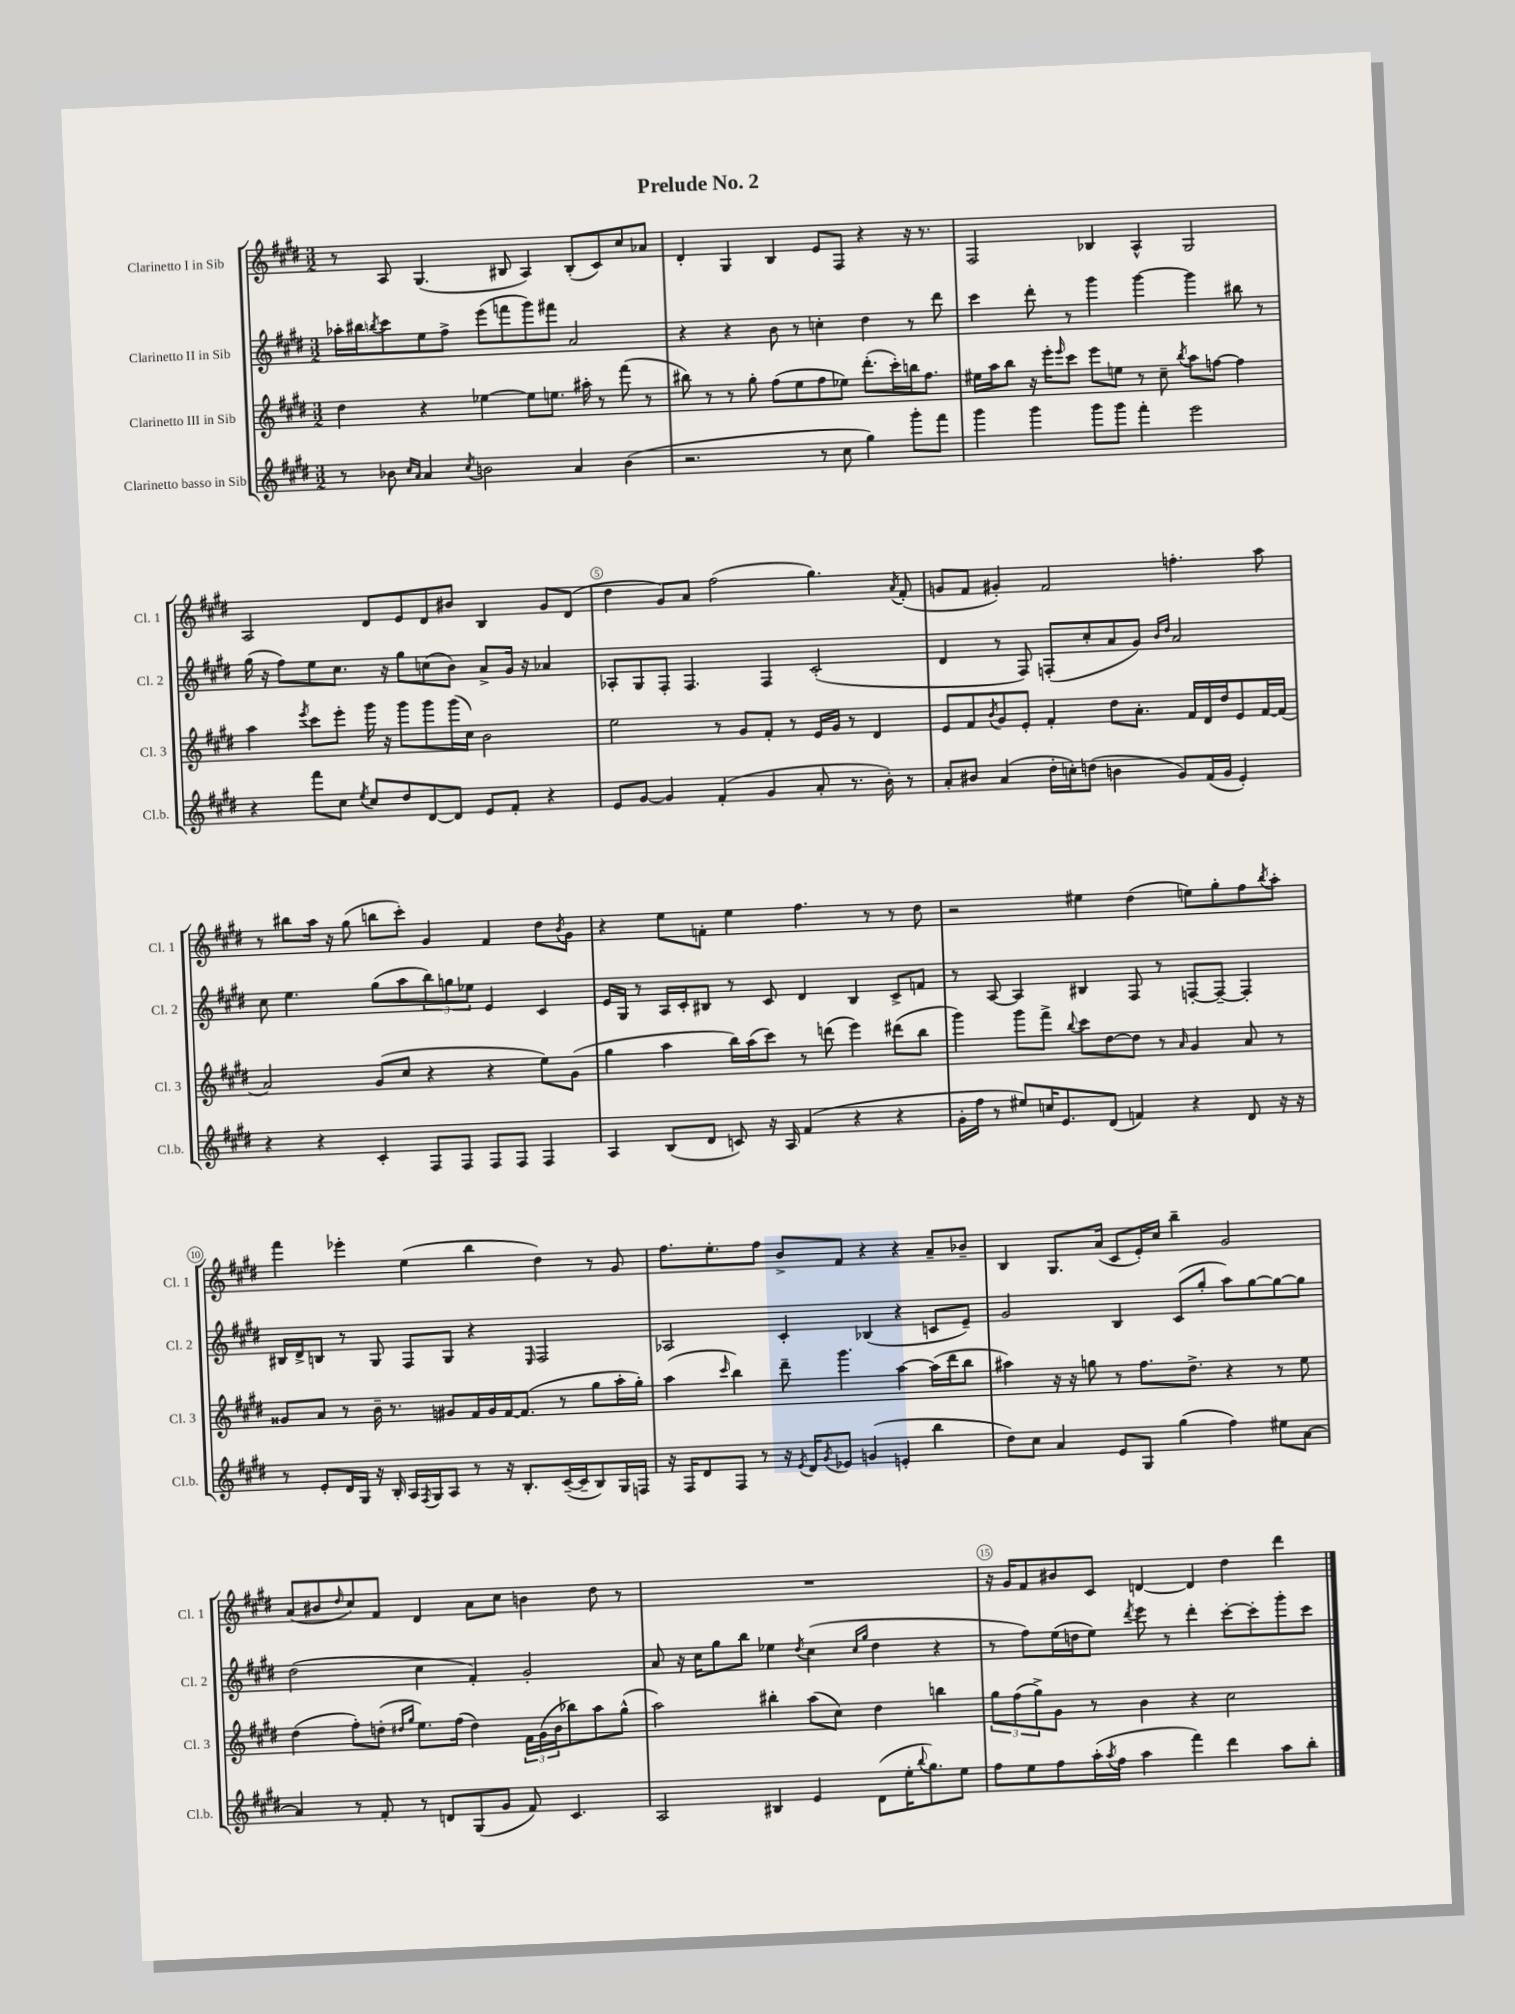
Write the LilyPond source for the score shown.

\header { title = "Prelude No. 2" }
<<
\new StaffGroup <<
\new Staff = "s0" \with { instrumentName = "Clarinetto I in Sib" shortInstrumentName = "Cl. 1" } {
    \clef treble \key e \major \numericTimeSignature \time 3/2
    r8 a8 gis4.( bis8 a4) bis8-.( cis'8) cis''8 aes'8 |
    dis'4-. gis4 b4 e'8 fis8 r4 r16 r8. |
    fis2 bes4 a4-^ gis2 |
    a2 dis'8 e'8 dis'8 bis'8 b4 gis'8 dis'8( |
    dis''4 gis'8) a'8 fis''2( gis''4.) \acciaccatura { a'8 } fis'8-.( |
    g'8 fis'8 gis'4-.) fis'2 f''4.-. a''8 |
    r8 bis''8 a''16 r16 gis''8( b''8 cis'''8-.) gis'4 fis'4 dis''8 \acciaccatura { b'8 } gis'8 |
    r4 e''8 f'8-. e''4 fis''4. r8 r8 dis''8 |
    r2 eis''4 dis''4( e''8) gis''8-. fis''8 \acciaccatura { b''8 } a''8-. |
    fis'''4 ees'''4-. e''4( b''4 dis''4) r8 gis'8 |
    fis''8. e''8.-. fis''8 b'8-> fis'8 r4 r4 a'8-- bes'8-- |
    b4 gis8. a'16( cis'8 e'16-.) cis''16 b''4-- gis'2 |
    a'8( bis'8 \grace { dis''16 } cis''8) fis'8 dis'4 a'8 cis''8 b'4 dis''8 r8 |
    R1. |
    r16 gis'16 fis'8 bis'8 cis'8 d'4~ d'4 dis''4 dis'''4 \bar "|." |
}
\new Staff = "s1" \with { instrumentName = "Clarinetto II in Sib" shortInstrumentName = "Cl. 2" } {
    \clef treble \key e \major \numericTimeSignature \time 3/2
    aes''16-. bis''16 \acciaccatura { b''8 } cis'''8 e''8 fis''8-> e'''8( f'''8 gis'''8) fis'''8 a'2 |
    r4 r4 b'8 r8 c''4-. dis''4 r8 dis'''8 |
    cis'''4 dis'''8-. r8 gis'''4 gis'''4~ gis'''4 bis''8 r8 |
    gis''16( r16 fis''8) e''8 cis''8. r16 gis''8 c''8( b'8) a'8-> gis'16 r16 aes'4 |
    aes8-. gis8 fis8-. fis4. fis4 cis'2-.( |
    dis'4 r8 fis8) f8-.( cis''8-. a'8 gis'8) \grace { b'16 dis''16 } a'2 |
    cis''8 e''4. gis''8( a''8 \tuplet 3/2 { b''8) g''8 ees''8 } e'4 cis'4 |
    e'16 gis16 r8 a16 cis'16-. bis8 r8 cis'8 dis'4 bis4 cis'8-> f'8 |
    r8 a8~ a4 bis4 fis8 r8 f8~-. f8~-- f4-. |
    bis16 dis'16-> b8 r8 gis8 fis8 gis8 r4 \grace { e16 } fis2 |
    aes2 cis'4-. bes4( r4 c'8 e'8--) |
    gis'2 b4 cis'8( gis''8-. a''8) gis''8~ gis''8~ gis''8 |
    dis''2( cis''4 fis'4-.) gis'2-. |
    a'8 r16 cis''16 gis''8 b''8 ees''4 \acciaccatura { dis''8 } cis''4( \grace { cis''16 gis''16 } dis''4 r4 |
    r8 fis''8) e''16( d''16 e''8) \acciaccatura { dis'''8 } e'''8 r8 dis'''4-. cis'''8~-. cis'''8-. gis'''8-. cis'''8 \bar "|." |
}
\new Staff = "s2" \with { instrumentName = "Clarinetto III in Sib" shortInstrumentName = "Cl. 3" } {
    \clef treble \key e \major \numericTimeSignature \time 3/2
    dis''4 r4 ees''4~ ees''8 e''8. ais''16-. r8 fis'''8( r8 |
    bis''8) r8 r8 gis''8-. fis''8( e''8 fis''8 ees''8) dis'''8.-.( cis'''16-.) b''16 fis''8. |
    eis''16 a''16 b''8 r16 e'''16-. \grace { e'''16 } cis'''8 e'''8 e''8 r8 cis''8-- \acciaccatura { b''8 } a''8 f''8~ f''4 |
    a''4 \acciaccatura { e'''8 } cis'''8 e'''8-. gis'''16 r16 gis'''8 gis'''8 gis'''16( cis''16) b'2 |
    e''2 r8 gis'8 fis'8-. r8 e'16 gis'16 r8 dis'4 |
    e'8 fis'8 \acciaccatura { b'8 } gis'8 e'8-. fis'4-. dis''8 a'8.-. fis'16 dis'16 dis''16 e'8 fis'16~ fis'16( |
    a'2) gis'8( cis''8 r4 r4 e''8) gis'8( |
    gis''4 a''4 b''16) a''16( cis'''8) r8 d'''8( e'''4) dis'''8( b''8 |
    gis'''4) gis'''8 fis'''8-> \appoggiatura { b''8 } cis'''8 dis''8~ dis''8 r8 \grace { a'16 } gis'4 a'8 r8 |
    gisis'8 a'8 r8 b'16-- r8. gis'8 fis'16 gis'16 fis'16~ fis'8.( r8 gis''8 a''16-. gis''16-.) |
    a''4( \grace { cis'''16 } b''4) dis'''8-- gis'''4. a''4~ a''16( dis'''16 b''8 |
    ais''4) r16 r16 g''8 r8 fis''8. dis''8.-> r4 r8 e''8 |
    dis''4( fis''8-.) d''8-.( \grace { dis''16 gis''16 } e''8.) fis''16( dis''4) \tuplet 3/2 { fis'16 gis'16( b'16 } bes''8) a''8 gis''8-^( |
    a''2) bis''4-. a''8( cis''8) dis''4 b''4 |
    \tuplet 3/2 { gis''8 fis''8( gis''8->) } gis'8 r8 b'4 r4 cis''2 \bar "|." |
}
\new Staff = "s3" \with { instrumentName = "Clarinetto basso in Sib" shortInstrumentName = "Cl.b." } {
    \clef treble \key e \major \numericTimeSignature \time 3/2
    r8 bes'8 \grace { cis''16 a'16 } a'4 \acciaccatura { cis''8 } b'2 a'4 b'4( |
    r2. r8 cis''8 gis''4) gis'''8-. fis'''8 |
    gis'''4 gis'''4 gis'''8 gis'''8 fis'''4-. e'''2 |
    r4 fis'''8 cis''8 \acciaccatura { e''8 } cis''8 dis''8 dis'8~ dis'8 e'8 fis'8-. r4 |
    e'8 gis'8~ gis'4 fis'4-.( gis'4 a'8-. r8. b'16-.) r8 |
    a'8-. bis'8 a'4( dis''16-. c''16-.) d''8( b'4 gis'8) fis'16( gis'16 e'4-.) |
    r4 r4 cis'4-. fis8 fis8 fis8 fis8 fis4 |
    a4 b8( dis'8 c'8) r16 a16 fis'4( r4 r4 |
    gis'16-. fis''16 r8 eis''8) c''16 e'8. dis'8( f'4) r4 dis'8 r16 r16 |
    r8 e'8-. dis'16 gis16 r16 b16-. a16 \acciaccatura { fis8 } gis16 a8 r8 r16 b8.-. cis'16~--( cis'16-- b8) gis16 f16 |
    r16 fis16 dis'8 fis8 r8 r16 \acciaccatura { e'8 } dis'16 \acciaccatura { gis'8 } ees'8 g'4( e'4-. b''4 |
    dis''8) cis''8 a'4 e'8 gis8 gis''4( fis''4) eis''8 a'8~ |
    a'4 r8 fis'8-. r8 d'8 gis8( gis'8 fis'8) cis'4. |
    a2 bis4 e'4 dis'8( e''16-. \appoggiatura { b''8 } gis''8.) e''8 |
    fis''8 e''8 fis''8 a''16-.( \acciaccatura { a''8 } fis''16 a''4 fis'''4) dis'''4 a''8 b''8-. \bar "|." |
}
>>
>>
\layout { \context { \Score \override BarNumber.break-visibility = ##(#f #t #t) barNumberVisibility = #(every-nth-bar-number-visible 5) \override BarNumber.stencil = #(make-stencil-circler 0.1 0.3 ly:text-interface::print) } }
